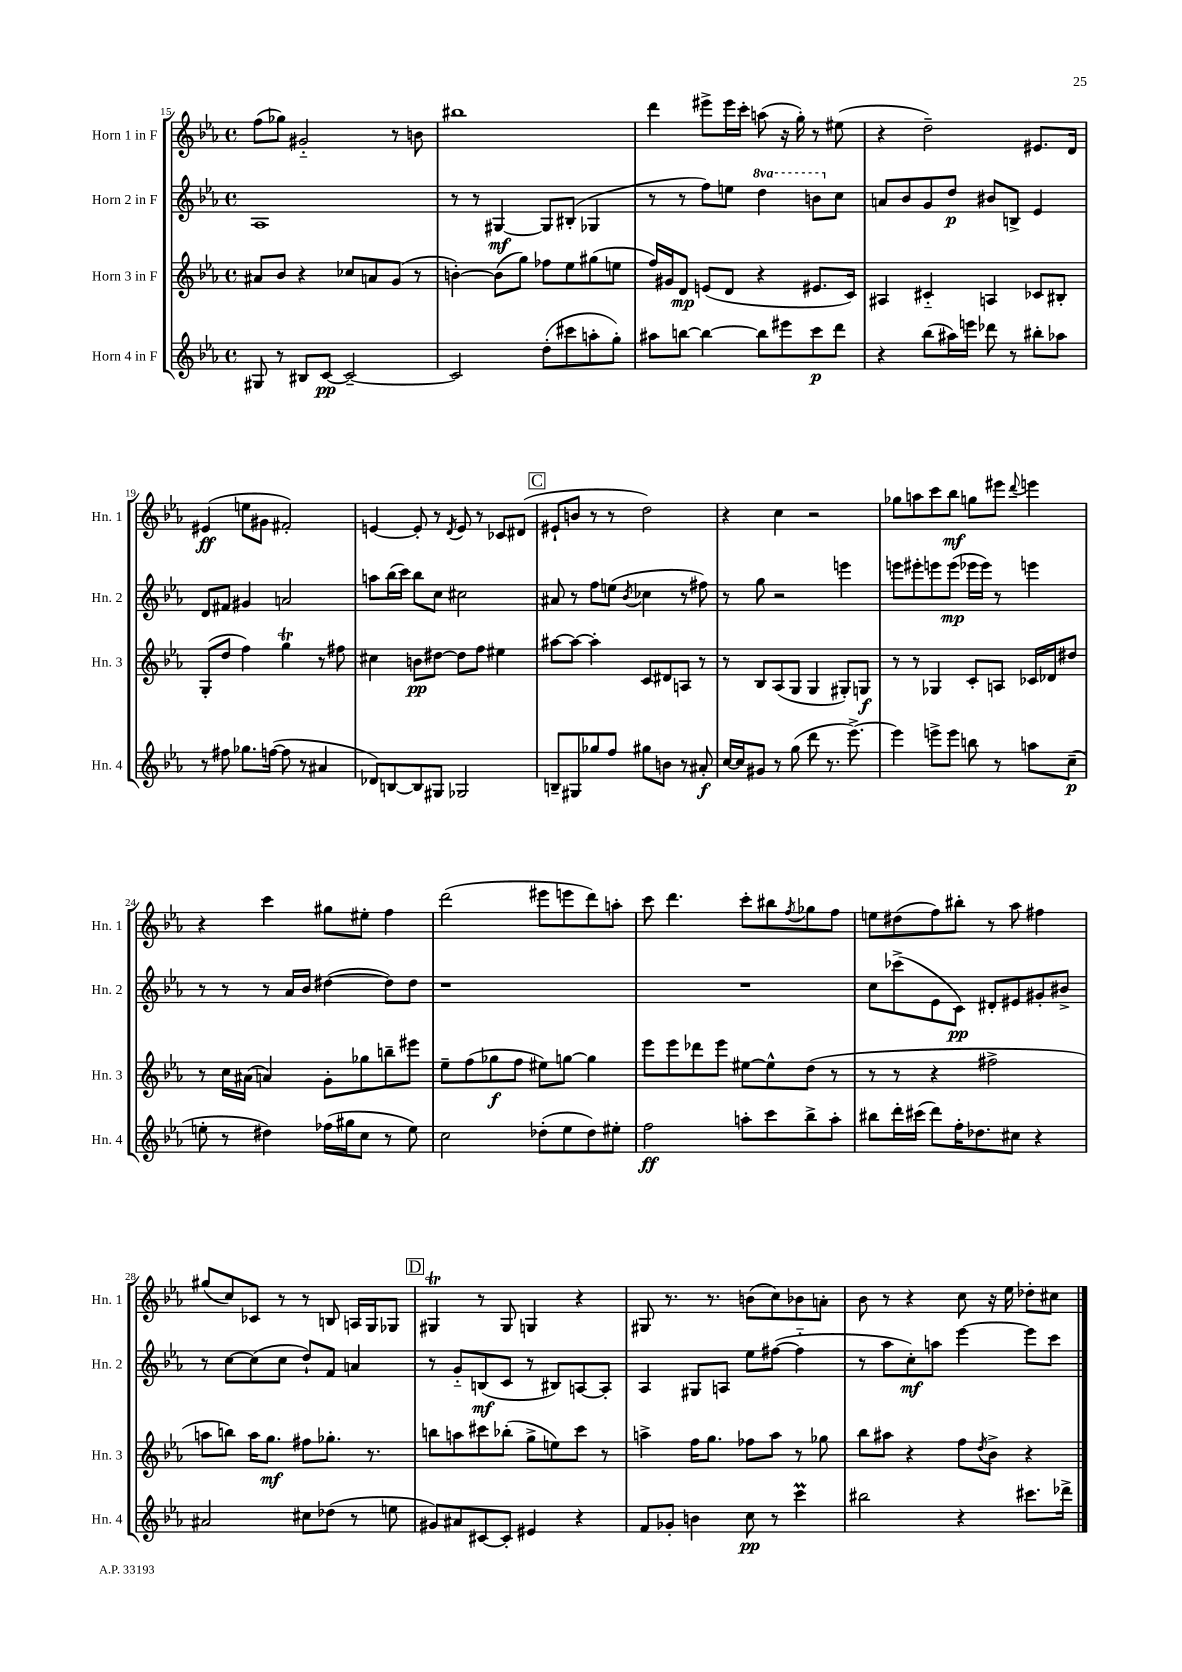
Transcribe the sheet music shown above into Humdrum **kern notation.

**kern	**kern	**kern	**kern
*staff4	*staff3	*staff2	*staff1
*clefG2	*clefG2	*clefG2	*clefG2
*k[b-e-a-]	*k[b-e-a-]	*k[b-e-a-]	*k[b-e-a-]
*M4/4	*M4/4	*M4/4	*M4/4
*met(c)	*met(c)	*met(c)	*met(c)
8G#/	8a#/L	1A-	(8ff\L
8r	8b-/J	.	8gg-\J)
8B#/L	4r	.	2g#'~/
[8c/J	.	.	.
2c~/_	8cc-/L	.	.
.	8a/	.	.
.	(8g/J	.	8r
.	8r	.	8b\
=	=	=	=
2c/]	[4b'\)	8r	1bb#
.	.	8r	.
.	(8b\]L	[4G#/	.
.	8gg\J)	.	.
(8dd'\L	8ff-\L	8G#/]L	.
8ccc#\	8ee-\	(8B#'/J	.
8aa'\	(8gg#\	4G-/	.
8gg'\J)	8ee\J	.	.
=	=	=	=
8aa#\L	16ff/LL)	8r	4ddd\
.	16g#/J	.	.
[8bb\J	8d/J	8r	.
4bb\_	(8e/L	8ff\L)	8eee#^\L
.	8d/J	8ee\J	16eee#\L
.	.	.	16ccc'\JJ
8bb\]L	4r	4ddd\	(8aa\
8eee#\	.	.	16r
.	.	.	16gg'\)
8ccc\	8.e#/L	8bb\L	8r
8ddd\J	.	8cc\J	(8ee#\
.	16c/Jk)	.	.
=	=	=	=
4r	4A#/	8a/L	4r
.	.	8b-/	.
(8bb-\L	4c#'~/	8g/	2dd~\)
16aa#\L)	.	8dd/J	.
16eee\JJ	.	.	.
8ddd-\	4A/	8b#/L	.
8r	.	8B^/J	.
8bb#'\L	8c-/L	4e-/	8.e#/L
8aa-\J	8B#'/J	.	.
.	.	.	16d/Jk
=	=	=	=
8r	(8G'/L	8d/L	(4e#/
8ff#\	8dd/J	8f#/J	.
8.gg-\L	4ff\)	4g#/	8ee\L
.	.	.	8g#\J
([16ff\Jk	.	.	.
8ff\]	4gg\	2a/	2f#'/)
8r	.	.	.
4a#/	8r	.	.
.	8ff#\	.	.
=	=	=	=
8d-/L)	4cc#\	8aa\L	[4e/
[8B/	.	(16bb-\L	.
.	.	16ccc\JJ)	.
8B/]	8b\L	8bb-\L	8e'/]
8G#/J	[8dd#\J	8cc\J	8r
.	.	.	8qd/
2G-/	8dd#\]L	2cc#\	8e/
.	8ff\J	.	8r
.	4ee#\	.	8c-/L
.	.	.	(8d#/J
=	=	=	=
8B~/L	[8aa#\L	8a#/	8e#`/L
8G#/	8aa#\_J	8r	8b/J
8gg-/	4aa#'\]	8ff\L	8r
8ff/J	.	(8ee\J	8r
.	.	8qb-/	.
8gg#\L	8c/L	4cc-\	2dd\)
8b\J	8d#/	.	.
8r	8A/J	8r	.
8a#'/	8r	8ff#\)	.
=	=	=	=
[16cc/LL	8r	8r	4r
16cc/]J	.	.	.
8g#/J	8B-/L	8gg\	.
8r	(8A-/	2r	4cc\
(8gg\	8G/J	.	.
8ddd\	4G/	.	2r
8.r	.	.	.
.	8G#'/L)	4eee\	.
[8.eee-^\)	.	.	.
.	8G/J	.	.
=	=	=	=
4eee-\]	8r	8eee\L	8gg-\L
.	8r	8eee#'\	8aa\
8eee^\L	4G-/	8eee\	8ccc\
8eee\J	.	(8eee\J	8bb-\J
8bb\	8c'/L	16eee-\LL	8gg\L
.	.	16eee-\JJ)	.
8r	8A/J	8r	8eee#\J
.	.	.	8qqddd/
8aa\L	16c-/LL	4eee\	4eee\
.	16d-/J	.	.
(8cc~\J	8dd#/J	.	.
=	=	=	=
8ee'\	8r	8r	4r
8r	16cc\LL	8r	.
.	(16a#\JJ	.	.
4dd#\)	4a/)	8r	4ccc\
.	.	16a-/LL	.
.	.	16b-/JJ	.
(16ff-\LL	8g'\L	([4dd#\	8gg#\L
16gg#\J	.	.	.
8cc\J	8gg-\	.	8ee#'\J
8r	8bb~\	8dd#\]L)	4ff\
8ee\)	8eee#\J	8dd#\J	.
=	=	=	=
2cc\	8ee-~\L	1r	(2ddd\
.	(8ff\	.	.
.	8gg-\	.	.
.	8ff\J	.	.
(8dd-'\L	8ee#\L)	.	8eee#\L
8ee-\	[8gg\J	.	8eee\
8dd-\)	4gg\]	.	8ddd\)
8ee#'\J	.	.	8aa'\J
=	=	=	=
2ff\	8eee-\L	1r	8ccc\
.	8eee-\	.	4.ddd\
.	8ddd-\	.	.
.	8eee-\J	.	.
8aa'\L	[8ee#\L	.	8ccc'\L
8ccc\	8ee#^^\]	.	8bb#\
.	.	.	8qff/
8bb-^\	(8dd\J	.	8gg-\
8aa'\J	8r	.	8ff\J
=	=	=	=
8bb#\L	8r	8cc\L	8ee\L
16ddd'\L	8r	(8ccc-^\	(8dd#\
(16ccc#\JJ	.	.	.
8ddd\L)	4r	8e-\	8ff\)
16ff'\K	.	8c\J)	8bb#'\J
8.dd-\	.	.	.
.	2ff#^\	8d#'/L	8r
8cc#\J	.	8e#/	8aa-\
4r	.	8g#'/	4ff#\
.	.	8b#^/J	.
=	=	=	=
2a#/	8aa\L	8r	(8gg#/L
.	8bb\J)	[8cc\L	8cc/)
.	16aa\LK	(8cc\]	8c-/J
.	8.gg\J	.	.
.	.	8cc\J	8r
8cc#\L	8ff#\L	8dd`/L)	8r
(8dd-\J	8.gg-'\J	8f/J	8B/
8r	.	4a/	16A/LL
.	8.r	.	16G/J
8ee\	.	.	8G-/J
=	=	=	=
8g#/L)	8bb\L	8r	4G#/
8a#/	8aa\	8g'~/L	.
[8c#/	8ccc#\	(8B/	8r
8c#'/]J	(8bb-'\J	8c/J	8G#/
4e#/	8gg^\L	8r	4G/
.	8ee\)	8B#/L)	.
4r	8ccc#\J	[8A/	4r
.	8r	8A'/]J	.
=	=	=	=
8f/L	4aa^\	4A-/	8G#/
8g-'/J	.	.	8.r
4b\	16ff\LK	8G#/L	.
.	8.gg\J	.	8.r
.	.	8A/J	.
8cc\	8ff-\L	8ee-\L	(8b\L
8r	8aa\J	([8ff#\J	8cc\)
4ccc\	8r	4ff#'~\]	8b-\
.	8gg-\	.	8a'\J
=	=	=	=
2bb#\	8bb-\L	8r	8b-\
.	8aa#\J	8aa-\L	8r
.	4r	8cc'\)	4r
.	.	8aa\J	.
4r	8ff\L	[4eee-\	8cc\
.	8qdd/	.	.
.	8b-^\J	.	16r
.	.	.	16ee-\
8.ccc#\L	4r	8eee-\]L	8dd-'\L
.	.	8ccc\J	8cc#\J
16ddd-^\Jk	.	.	.
==	==	==	==
*-	*-	*-	*-
